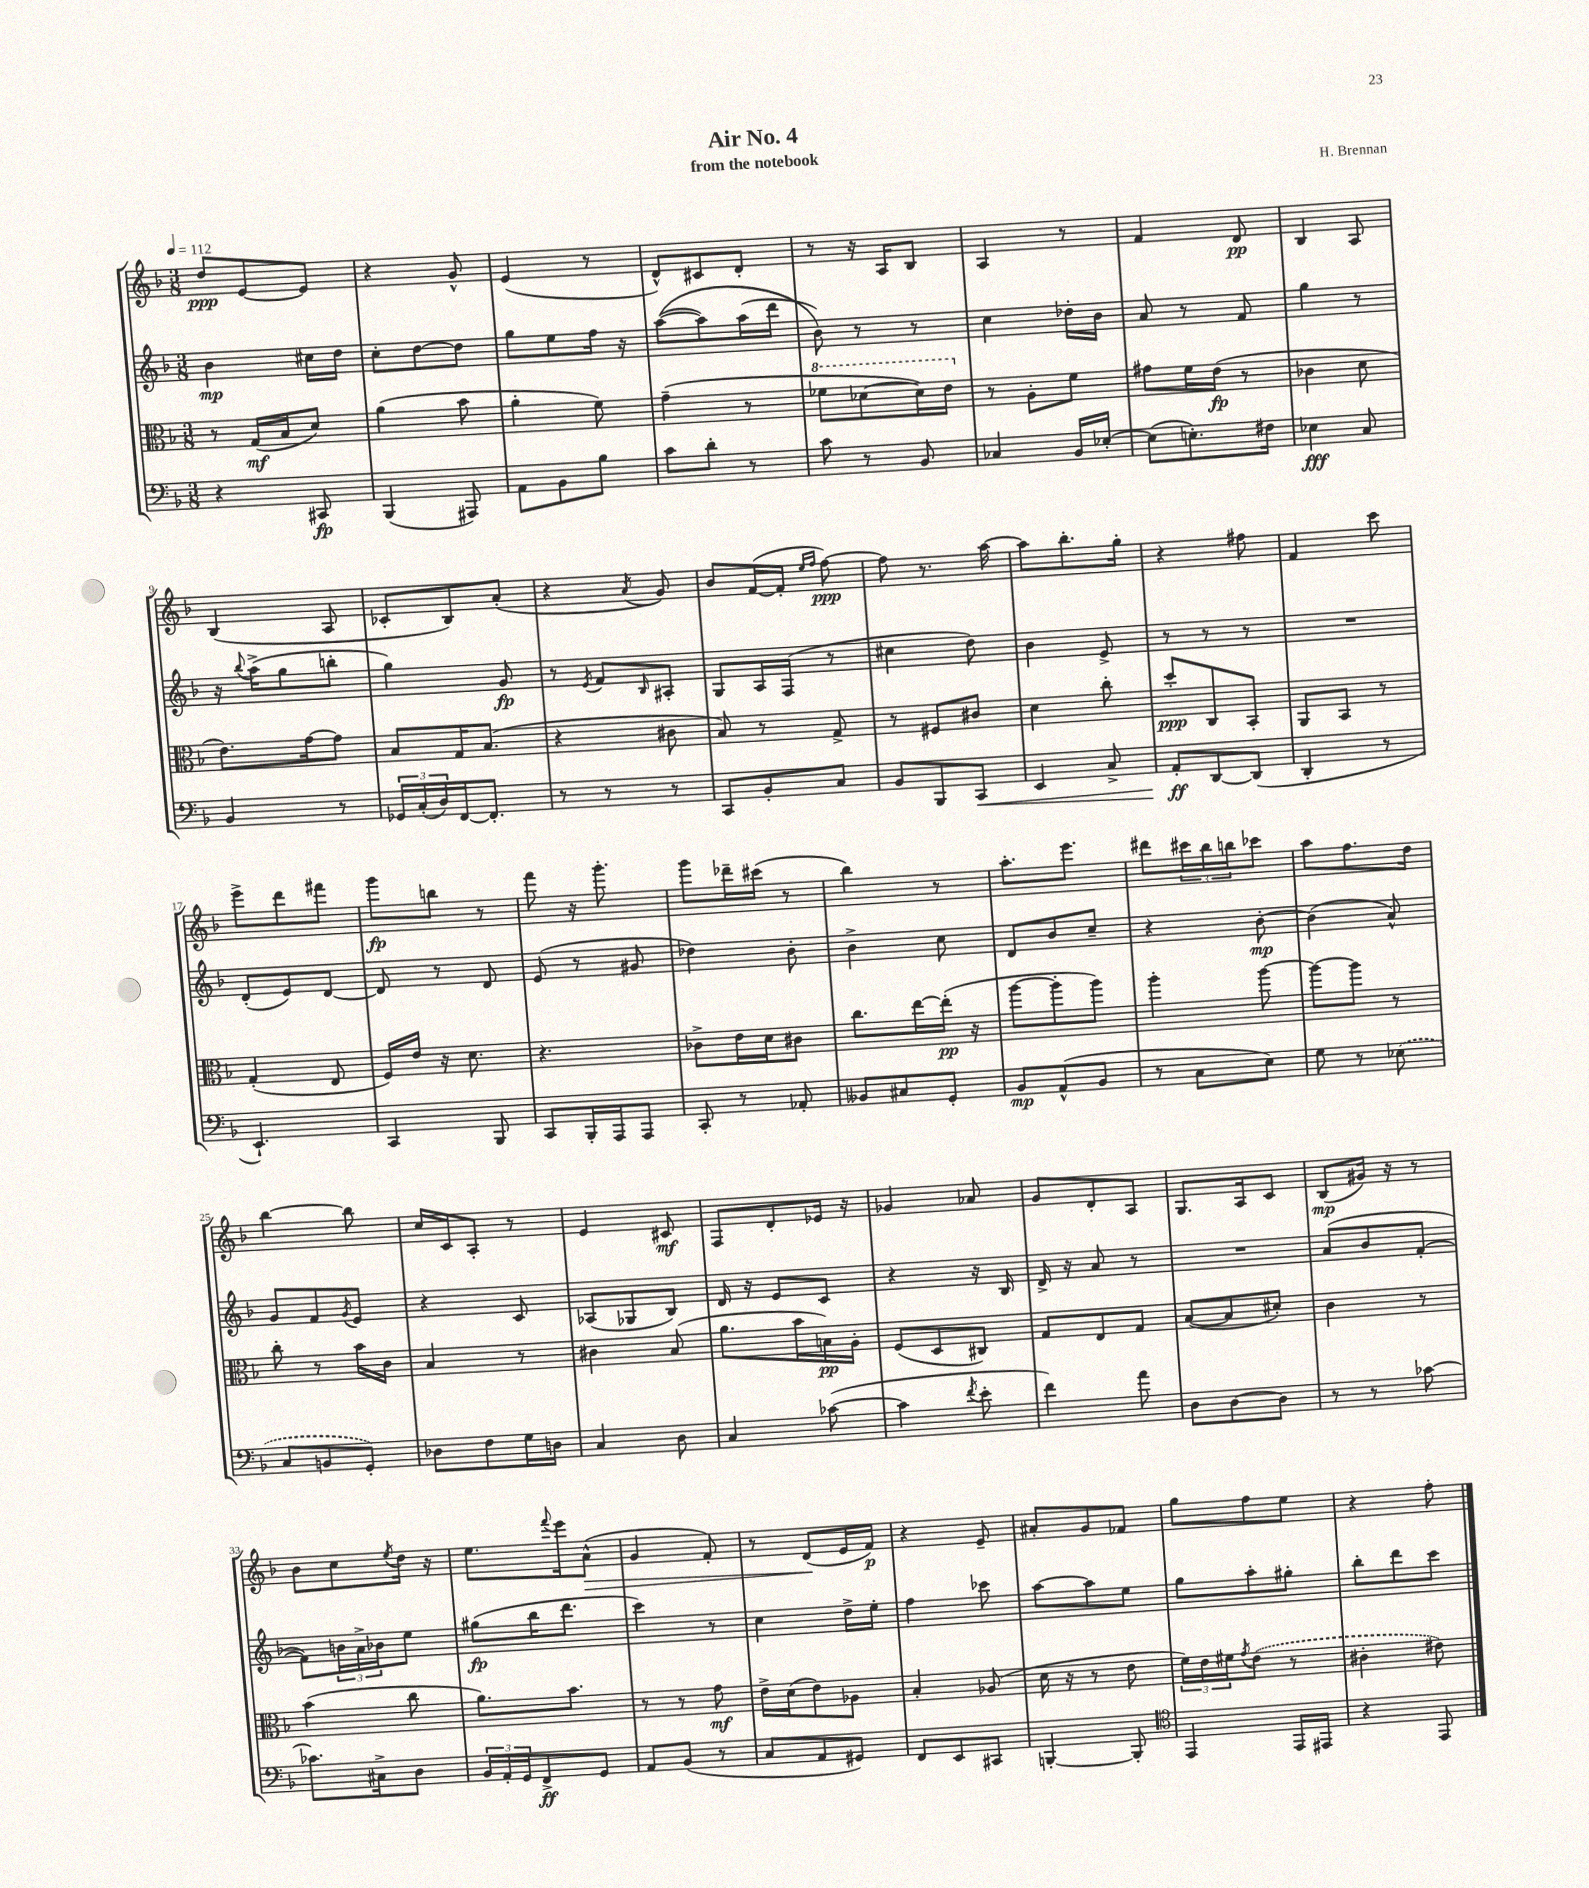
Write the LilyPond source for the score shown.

\header { title = "Air No. 4" composer = "H. Brennan" subtitle = "from the notebook" }
<<
\new StaffGroup <<
\new Staff = "s0" {
    \clef treble \key f \major \numericTimeSignature \time 3/8 \tempo 4 = 112
    d''8\ppp e'8~ e'8 |
    r4 g'8-^ |
    e'4( r8 |
    d'8-^) cis'8 d'8-. |
    r8 r16 a16 bes8 |
    a4 r8 |
    f'4 d'8\pp |
    bes4 a8 |
    bes4( a8 |
    ces'8-. bes8) a'8-.( |
    r4 \acciaccatura { a'8 } g'8) |
    bes'8 f'16~( f'16-. \grace { e''16 f''16 } f''8~\ppp) |
    f''8 r8. a''16~ |
    a''8 bes''8.-. g''16-. |
    r4 fis''8 |
    f'4 c'''8 |
    e'''8-> d'''8 fis'''8 |
    g'''8\fp b''8 r8 |
    f'''8 r16 g'''8.-. |
    g'''8 des'''16-- cis'''16( r8 |
    bes''4) r8 |
    a''8.-. e'''8. |
    dis'''8 \tuplet 3/2 { cis'''16 bes''16 b''16 } ces'''8 |
    a''8 f''8. d''16 |
    bes''4~ bes''8 |
    c''16 c'16 a8-. r8 |
    e'4 cis'8\mf |
    f8 d'8-. ees'16 r16 |
    ges'4 aes'8 |
    g'8 d'8-. a8 |
    g8. a16 c'8 |
    bes8\mp( gis'16) r16 r8 |
    bes'8 c''8 \acciaccatura { e''8 } d''16 r16 |
    e''8. \appoggiatura { f'''8 } e'''16 a'8-^\>( |
    g'4 f'8-.) |
    r8 d'8\!( e'16 f'16\p) |
    r4 e'8-- |
    ais'8-. g'8 fes'8 |
    g''8 f''8 e''8 |
    r4 f''8-. \bar "|." |
}
\new Staff = "s1" {
    \clef treble \key f \major \numericTimeSignature \time 3/8
    bes'4\mp cis''16 d''16 |
    c''8-. d''8~ d''8 |
    g''8 e''8 f''16 r16 |
    a''8~(\( a''8) a''16( d'''16 |
    bes'8)\) r8 r8 |
    c''4 des''16-. bes'16 |
    a'8 r8 f'8 |
    g''4 r8 |
    r16 \appoggiatura { bes''8 } a''16->( g''8 b''8-. |
    g''4) g'8\fp |
    r8 \acciaccatura { e'8 } f'8 \grace { bes16 } ais8-. |
    g8 a16 f16( r8 |
    cis''4 d''8) |
    bes'4 e'8-> |
    r8 r8 r8 |
    R4. |
    d'8-.( e'8) d'8~ |
    d'8 r8 d'8 |
    e'8( r8 gis'8 |
    des''4) bes'8-. |
    bes'4-> c''8 |
    d'8 bes'8 c''8-- |
    r4 bes'8~-.\mp |
    bes'4( a'8-^) |
    g'8 f'8 \acciaccatura { g'8 } e'8 |
    r4 c'8 |
    aes8( ges8 bes8) |
    d'16 r16 e'8 c'8 |
    r4 r16 bes16 |
    d'16-> r16 a'8 r8 |
    R4. |
    a'8( bes'8 f'8~-. |
    f'8) \tuplet 3/2 { b'16 a'16-> bes'16 } e''8 |
    gis''8\fp( bes''16 d'''8. |
    c'''4) r8 |
    c''4 d''16-> e''16-. |
    f''4 ces'''8 |
    a''8~ a''8 e''8 |
    g''8 a''8-. gis''8-. |
    bes''8-. d'''8 c'''8 \bar "|." |
}
\new Staff = "s2" {
    \clef alto \key f \major \numericTimeSignature \time 3/8
    r8 g16\mf( bes16 d'8) |
    a'4( bes'8 |
    a'4-. f'8) |
    g'4--( r8 |
    \ottava #1 fes''8 des''8~ des''16) e''16 \ottava #0 |
    r8 a8-. f'8 |
    gis'8 f'16 e'16\fp( r8 |
    ces'4 d'8 |
    e'8.) g'16~ g'8 |
    bes8 g16 bes8.( |
    r4 cis'8 |
    bes8) r8 g8-> |
    r8 fis8 cis'8 |
    d'4 c''8-. |
    d''8-.\ppp c8 bes,8-. |
    a,8 bes,8 r8 |
    g4-.( e8 |
    f16) e'16 r16 d'8. |
    r4. |
    ces'8-> e'16 d'16 cis'8 |
    c''8. e''16~ e''16-.\pp( r16 |
    a''8~ a''8-. a''8) |
    a''4-. a''8~ |
    a''8~ a''8 r8 |
    c''8-. r8 bes'16 c'16 |
    bes4 r8 |
    cis'4 bes8( |
    a'8. bes'16 b16\pp) a16-. |
    f8( d8 cis8) |
    g8 e8 g8 |
    bes8~( bes8 dis'8-.) |
    c'4 r8 |
    bes'4( c''8 |
    a'8.) bes'8. |
    r8 r8 g'8\mf |
    e'16-> d'16( e'8) aes8 |
    bes4-. aes8( |
    d'16 r16 r8 e'8 |
    \tuplet 3/2 { f'16) e'16 fis'16 } \acciaccatura { g'8 } \once \slurDashed e'8( r8 |
    cis'4-. eis'8) \bar "|." |
}
\new Staff = "s3" {
    \clef bass \key f \major \numericTimeSignature \time 3/8
    r4 cis,8\fp |
    bes,,4( ais,,8) |
    a,8 bes,8 bes8 |
    c'8 d'8-. r8 |
    c'8 r8 bes,8 |
    ces4 bes,16 ees16~-. |
    ees8( e8.-.) fis16 |
    ees4\fff c8 |
    bes,4 r8 |
    \tuplet 3/2 { ges,16 c16-.( d16) } f,16~ f,8.-. |
    r8 r8 r8 |
    c,8 bes,8-. c8 |
    bes,8 bes,,8 c,8\< |
    e,4 c8-> |
    a,8-.\ff\! d,8~ d,8( |
    d,4-. r8 |
    e,4.-!) |
    c,4 bes,,8 |
    c,8 bes,,16-. a,,16 a,,8 |
    c,8-. r8 aes,8-. |
    beses,8 cis8 g,8-. |
    bes,8\mp a,8-^( bes,8 |
    r8 c8 e8) |
    g8 r8 \once \slurDashed ees8( |
    c8 b,8 g,8-.) |
    des8 f8 g16 d16 |
    c4 d8 |
    c4 ces'8~( |
    ces'4 \acciaccatura { f'8 } e'8-. |
    f'4) a'8 |
    d8 d8~ d8 |
    r8 r8 ces'8~ |
    ces'8. cis16-> d8 |
    \tuplet 3/2 { bes,16 a,16-. g,16 } f,8->\ff g,8 |
    a,8 bes,8( r8 |
    c8 a,8 gis,8) |
    f,8 e,8 cis,8 |
    b,,4~-. b,,8-. |
    \clef tenor e,4 e,16 eis,16 |
    r4 e,8 \bar "|." |
}
>>
>>
